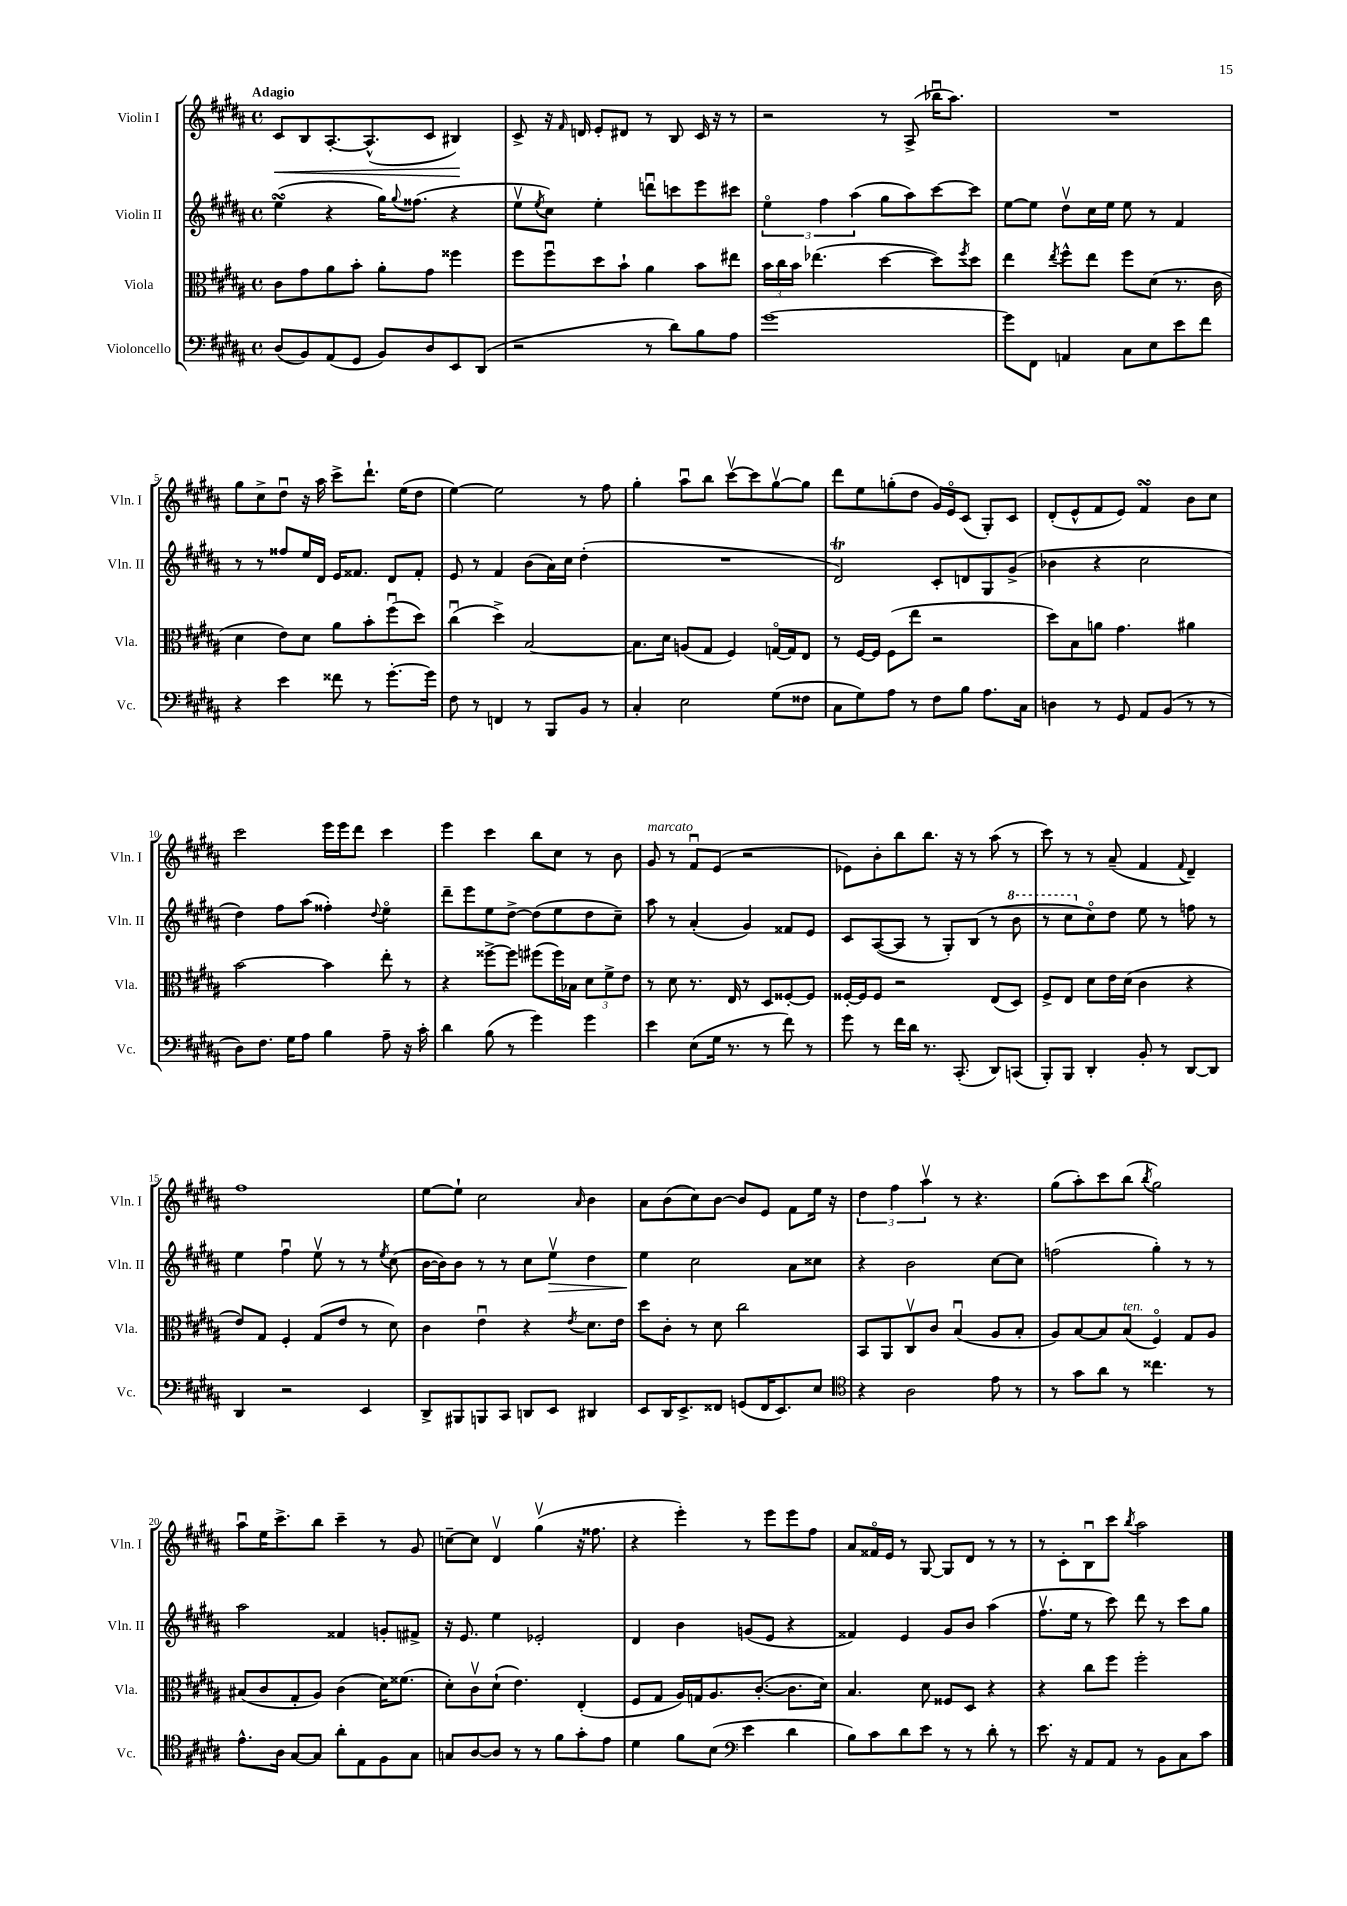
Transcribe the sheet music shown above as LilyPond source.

<<
\new StaffGroup <<
\new Staff = "s0" \with { instrumentName = "Violin I" shortInstrumentName = "Vln. I" } {
    \clef treble \key b \major \defaultTimeSignature \time 4/4 \tempo "Adagio"
    cis'8\< b8 ais8.~-. ais8.-^( cis'8 bis4\!) |
    cis'8-> r16 \grace { fis'16 } d'16 e'8-. dis'8 r8 b8 cis'16 r16 r8 |
    r2 r8 ais8->( bes''16\downbow ais''8.) |
    R1 |
    gis''8 cis''8-> dis''8\downbow r16 ais''16 cis'''8-> dis'''8.-! e''16( dis''8 |
    e''4~) e''2 r8 fis''8 |
    gis''4-. ais''8\downbow b''8 cis'''8~\upbow cis'''8 gis''8~\upbow gis''8 |
    dis'''8 e''8 g''8-.( dis''8 gis'16) e'16\flageolet cis'8( gis8-.) cis'8 |
    dis'8-.( e'8-^ fis'8 e'8) fis'4\turn b'8 cis''8 |
    cis'''2 e'''16 e'''16 dis'''8 cis'''4 |
    e'''4 cis'''4 b''8 cis''8 r8 b'8 |
    gis'8^\markup { \italic "marcato" } r8 fis'8\downbow e'8( r2 |
    ees'8) b'8-. b''8 b''8. r16 r8 ais''8( r8 |
    cis'''8) r8 r8 ais'8--( fis'4 \appoggiatura { fis'8 } dis'4--) |
    fis''1 |
    e''8~ e''8-! cis''2 \grace { ais'16 } b'4 |
    ais'8 b'8( cis''8) b'8~ b'8 e'8 fis'8 e''16 r16 |
    \tuplet 3/2 { dis''4 fis''4 ais''4\upbow } r8 r4. |
    gis''8( ais''8-.) cis'''8 b''8( \acciaccatura { b''8 } gis''2) |
    ais''8\downbow e''16 cis'''8.-> b''8 cis'''4-- r8 gis'8 |
    c''8~-- c''8 dis'4\upbow gis''4\upbow( r16 fisis''8. |
    r4 e'''4-.) r8 e'''8 e'''8 fis''8 |
    ais'8 fisis'16\flageolet e'16 r8 gis8~ gis8 dis'8 r8 r8 |
    r8 cis'8-. b8\downbow cis'''8 \acciaccatura { b''8 } ais''2 \bar "|." |
}
\new Staff = "s1" \with { instrumentName = "Violin II" shortInstrumentName = "Vln. II" } {
    \clef treble \key b \major \defaultTimeSignature \time 4/4
    e''4\turn( r4 gis''16) \appoggiatura { gis''8 } fisis''8.( r4 |
    e''8\upbow \acciaccatura { e''8 } cis''8) e''4-. d'''8\downbow c'''8 e'''8 cis'''8 |
    \tuplet 3/2 { e''4\flageolet fis''4 ais''4( } gis''8 ais''8) cis'''8~ cis'''8 |
    e''8~ e''8 dis''8\upbow cis''16 e''16 e''8 r8 fis'4 |
    r8 r8 fisis''8 e''16 dis'16 e'16 fisis'8. dis'8 fisis'8-. |
    e'8 r8 fis'4 b'8( ais'16) cis''16 dis''4-.( |
    R1 |
    dis'2\trill) cis'8-. d'8 gis8 gis'8->( |
    bes'4 r4 cis''2 |
    dis''4) fis''8 ais''8( fisis''4-.) \appoggiatura { dis''8 } e''4\flageolet |
    dis'''8-- e'''8 e''8 dis''8~-> dis''8( e''8 dis''8 cis''8--) |
    ais''8 r8 ais'4-.( gis'4) fisis'8 e'8 |
    cis'8 ais8~( ais8 r8 gis8-.) b8( r8 \ottava #1 b''8 |
    r8 cis'''8 \ottava #0 cis''8\flageolet) dis''8 e''8 r8 f''8 r8 |
    e''4 fis''4\downbow e''8\upbow r8 r8 \acciaccatura { e''8 } cis''8( |
    b'16~ b'16) b'8 r8 r8 cis''8 e''8\upbow\> dis''4 |
    e''4\! cis''2 ais'8 cisis''8 |
    r4 b'2 cis''8~ cis''8 |
    f''2( gis''4-.) r8 r8 |
    ais''2 fisis'4 g'8-. fis'8-> |
    r16 e'8. e''4 ees'2-. |
    dis'4 b'4 g'8( e'8 r4 |
    fisis'4) e'4 gis'8 b'8 ais''4( |
    fis''8.\upbow e''16 r8 cis'''8) dis'''8 r8 cis'''8 gis''8 \bar "|." |
}
\new Staff = "s2" \with { instrumentName = "Viola" shortInstrumentName = "Vla." } {
    \clef alto \key b \major \defaultTimeSignature \time 4/4
    cis'8 gis'8 ais'8 b'8-. ais'8-. gis'8 fisis''4 |
    fis''8 fis''8\downbow dis''8 b'8-! ais'4 b'8 eis''8 |
    \tuplet 3/2 { b'16 cis''16 b'16 } ees''4.( dis''4~ dis''8) \acciaccatura { fis''8 } dis''8 |
    e''4 \acciaccatura { e''8 } fis''8-^ e''8 fis''8 dis'8( r8. cis'16 |
    dis'4 e'8) dis'8 ais'8 b'8-. fis''8\downbow( dis''8) |
    cis''4\downbow( dis''4->) b2~ |
    b8. dis'16 a8( gis8 fis4) g16~\flageolet g16 e8 |
    r8 fis16~ fis16 fis8( e''8 r2 |
    dis''8) b8 a'8 gis'4. ais'4 |
    b'2~ b'4 e''8-. r8 |
    r4 fisis''8~-> fisis''8 fis''8( fis''16) bes16 \tuplet 3/2 { dis'8 fis'8-> e'8 } |
    r8 dis'8 r8. e16 r8 dis8 fisis8~-. fisis8 |
    fisis16~-. fisis16 fisis8 r2 e8( dis8) |
    fis8-> e8 dis'8 e'16 dis'16( cis'4 r4 |
    e'8) gis8 fis4-. gis8( e'8 r8 dis'8) |
    cis'4 e'4\downbow r4 \acciaccatura { e'8 } dis'8. e'16 |
    dis''8 cis'8-. r8 dis'8 cis''2 |
    b,8 ais,8 cis8\upbow cis'8 b4\downbow( ais8 b8-. |
    ais8) b8~ b8 b8^\markup { \italic "ten." }( fis4\flageolet) gis8 ais8 |
    bis8( cis'8 gis8-. ais8) cis'4( dis'16) fisis'8.( |
    dis'8-.) cis'8\upbow dis'8-!( e'4.) e4-.( |
    fis8 gis8 ais16) g16 ais8. cis'8.~-.( cis'8. dis'16) |
    b4. dis'8 fisis8 dis8 r4 |
    r4 cis''8 fis''8 fis''2-. \bar "|." |
}
\new Staff = "s3" \with { instrumentName = "Violoncello" shortInstrumentName = "Vc." } {
    \clef bass \key b \major \defaultTimeSignature \time 4/4
    dis8( b,8) ais,8( gis,8 b,8) dis8 e,8 dis,8( |
    r2 r8 dis'8) b8 ais8 |
    gis'1~ |
    gis'8 fis,8 a,4 cis8 e8 e'8 fis'8 |
    r4 e'4 fisis'8 r8 gis'8.~-. gis'16 |
    fis8 r8 f,4 r8 b,,8 b,8 r8 |
    cis4-. e2 gis8( fisis8 |
    cis8 gis8) ais8 r8 fis8 b8 ais8. cis16 |
    d4 r8 gis,8 ais,8 b,8( r8 r8 |
    dis8) fis8. gis16 ais8 b4 ais8-- r16 cis'16-. |
    dis'4 b8( r8 gis'4) gis'4 |
    e'4 e8( gis16 r8. r8 fis'8) r8 |
    gis'8 r8 fis'16 dis'16 r8. cis,8.-.( dis,8) c,8( |
    b,,8-.) b,,8 dis,4-. b,8-. r8 dis,8~ dis,8 |
    dis,4 r2 e,4 |
    dis,8-> bis,,8 b,,8 cis,8 d,8 e,8 dis,4 |
    e,8 dis,16 e,8.-> fisis,8 g,8( fisis,16 e,8.) e8 |
    \clef tenor r4 ais2 e'8 r8 |
    r8 gis'8 ais'8 r8 cisis''4. r8 |
    e'8.-^ ais16 gis8~ gis8 ais'8-. e8 fis8 gis8 |
    g8 ais8~ ais8 r8 r8 fis'8 gis'8-. e'8 |
    dis'4 fis'8 b8( \clef bass e'4 dis'4 |
    b8) cis'8 dis'8 e'8 r8 r8 dis'8-. r8 |
    e'8. r16 ais,8 ais,8 r8 b,8 cis8 cis'8 \bar "|." |
}
>>
>>
